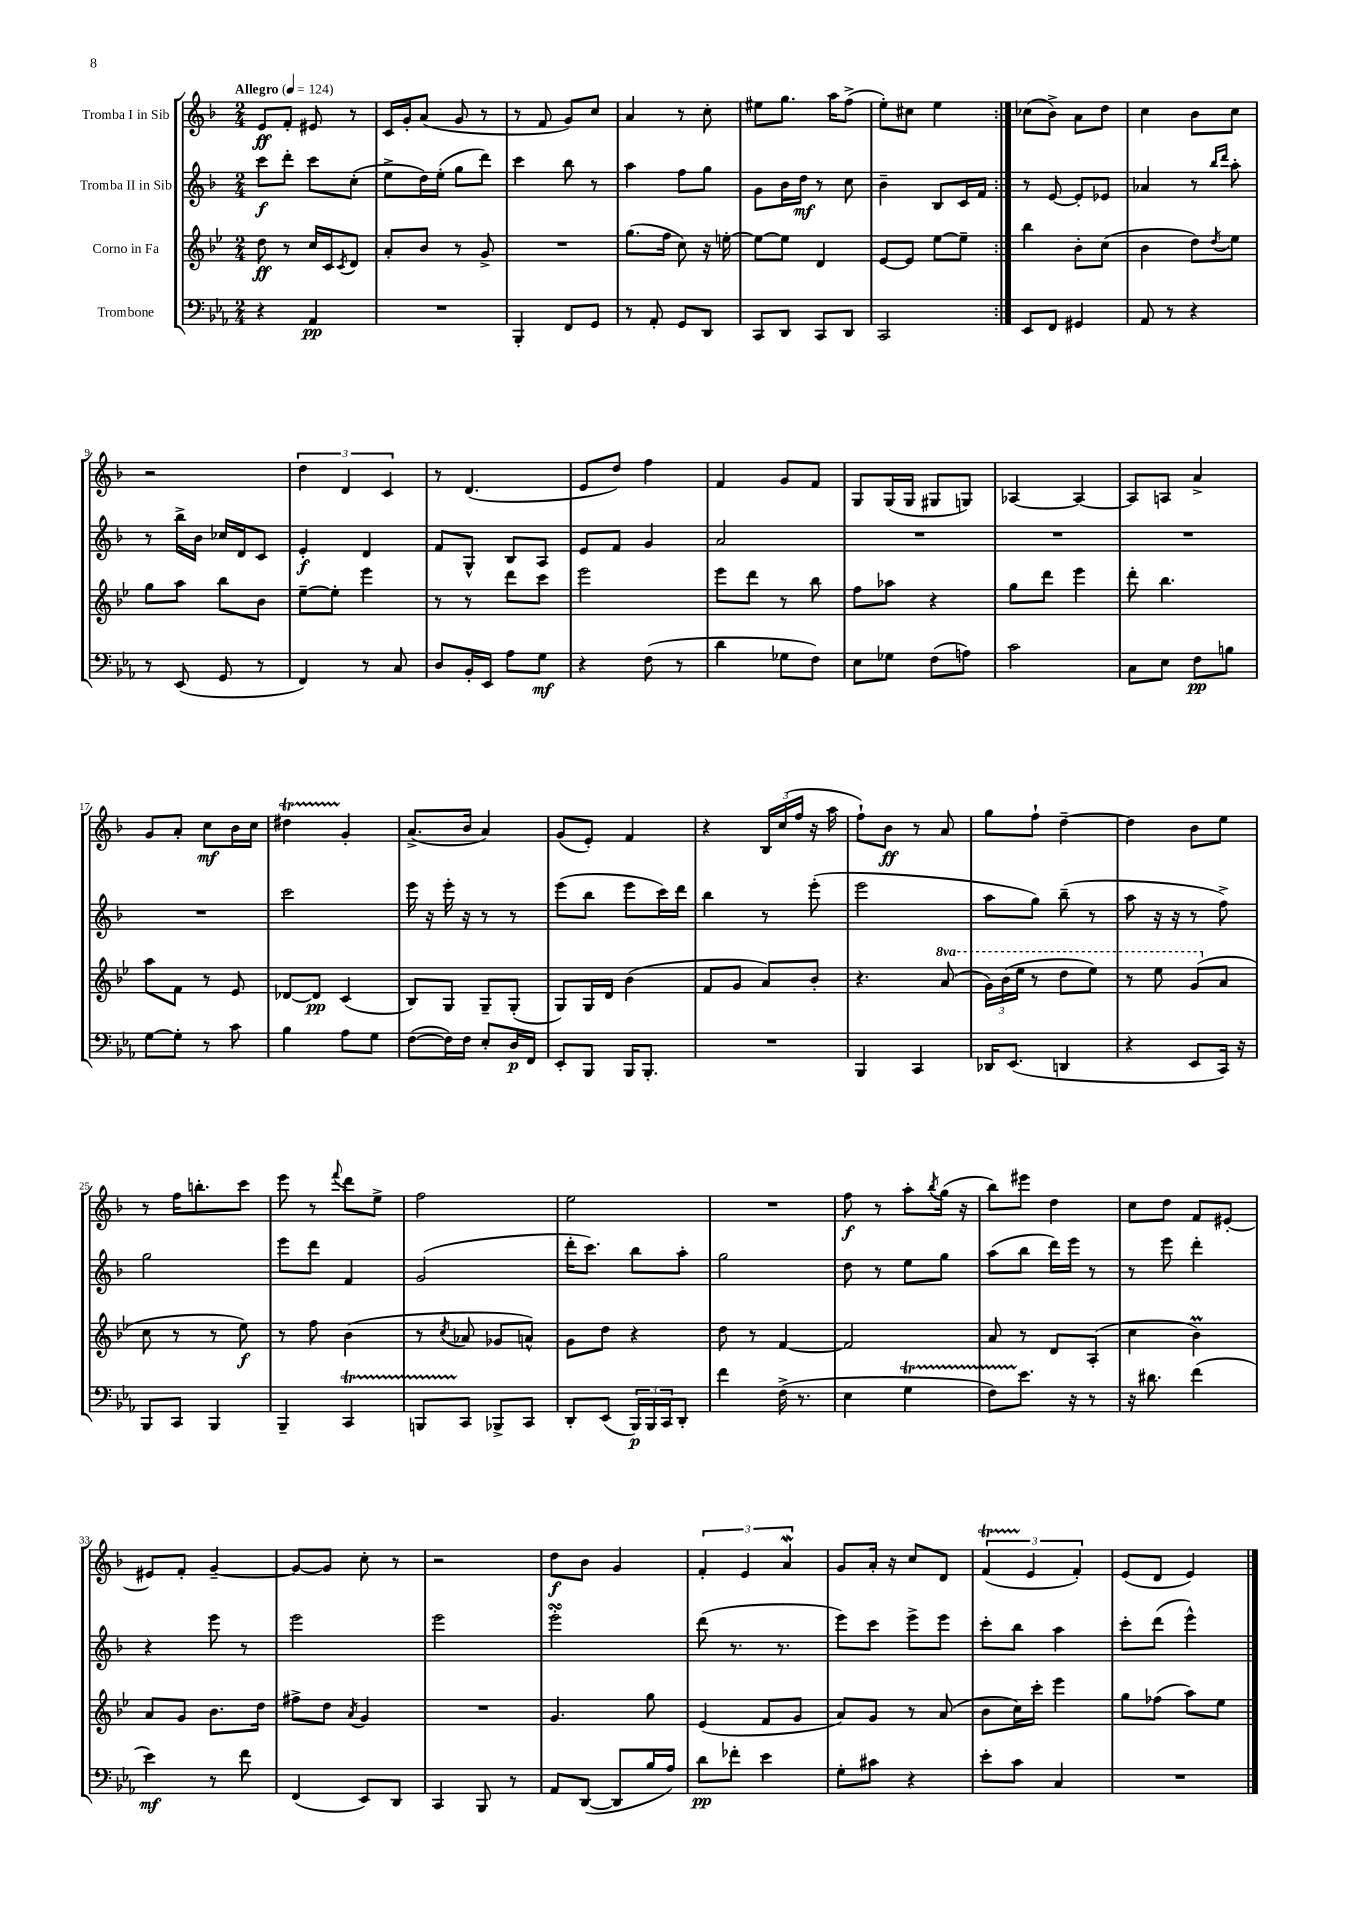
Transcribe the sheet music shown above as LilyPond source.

<<
\new StaffGroup <<
\new Staff = "s0" \with { instrumentName = "Tromba I in Sib" } {
    \clef treble \key f \major \numericTimeSignature \time 2/4 \tempo "Allegro" 4 = 124
    \repeat volta 2 { e'8\ff f'8-. eis'8 r8 |
    c'16 g'16-. a'8( g'8 r8 |
    r8 f'8 g'8) c''8 |
    a'4 r8 c''8-. |
    eis''8 g''8. a''16 f''8->( |
    e''8-.) cis''8 e''4 | }
    ces''8( bes'8->) a'8 d''8 |
    c''4 bes'8 c''8 |
    r2 |
    \tuplet 3/2 { d''4 d'4 c'4 } |
    r8 d'4.( |
    e'8 d''8) f''4 |
    f'4 g'8 f'8 |
    g8 g16( g16 gis8 g8) |
    aes4~ aes4~ |
    aes8 a8 a'4-> |
    g'8 a'8-. c''8\mf bes'16 c''16 |
    dis''4\startTrillSpan g'4-.\stopTrillSpan |
    a'8.->( bes'16 a'4) |
    g'8( e'8-.) f'4 |
    r4 \tuplet 3/2 { bes16 c''16( f''16 } r16 a''16 |
    f''8-!) bes'8\ff r8 a'8 |
    g''8 f''8-! d''4~-- |
    d''4 bes'8 e''8 |
    r8 f''16 b''8.-. c'''8 |
    e'''8 r8 \appoggiatura { f'''8 } d'''8 e''8-> |
    f''2 |
    e''2 |
    R2 |
    f''8\f r8 a''8-. \acciaccatura { bes''8 } g''16( r16 |
    bes''8) eis'''8 d''4 |
    c''8 d''8 f'8 eis'8~-. |
    eis'8 f'8-. g'4~-- |
    g'8~ g'8 c''8-. r8 |
    r2 |
    d''8\f bes'8 g'4 |
    \tuplet 3/2 { f'4-. e'4 a'4\mordent } |
    g'8 a'16-. r16 c''8 d'8 |
    \tuplet 3/2 { f'4\startTrillSpan( e'4\stopTrillSpan f'4-.) } |
    e'8( d'8 e'4) \bar "|." |
}
\new Staff = "s1" \with { instrumentName = "Tromba II in Sib" } {
    \clef treble \key f \major \numericTimeSignature \time 2/4
    \repeat volta 2 { c'''8\f d'''8-. c'''8 c''8-.( |
    e''8-> d''16) e''16-.( g''8 d'''8) |
    c'''4 bes''8 r8 |
    a''4 f''8 g''8 |
    g'8 bes'16 d''16\mf r8 c''8 |
    bes'4-- bes8 c'16 f'16 | }
    r8 e'8~ e'8-. ees'8 |
    aes'4 r8 \grace { bes''16 d'''16 } a''8-. |
    r8 bes''16-> bes'16 ces''16 d'16 c'8 |
    e'4-.\f d'4 |
    f'8 g8-^ bes8 a8 |
    e'8 f'8 g'4 |
    a'2 |
    R2 |
    R2 |
    R2 |
    R2 |
    c'''2 |
    e'''16 r16 e'''16-. r16 r8 r8 |
    e'''8( bes''8 e'''8 c'''16) d'''16 |
    bes''4 r8 e'''8-.( |
    e'''2 |
    a''8 g''8) bes''8--( r8 |
    a''8 r16 r16 r8 f''8->) |
    g''2 |
    e'''8 d'''8 f'4 |
    g'2( |
    d'''16-. c'''8.) bes''8 a''8-. |
    g''2 |
    d''8 r8 e''8 g''8 |
    a''8( bes''8 d'''16) e'''16 r8 |
    r8 e'''8 d'''4-. |
    r4 e'''8 r8 |
    e'''2 |
    e'''2 |
    e'''2-.\turn |
    d'''8( r8. r8. |
    e'''8) c'''8 e'''8-> e'''8 |
    c'''8-. bes''8 a''4 |
    c'''8-. d'''8( e'''4-^) \bar "|." |
}
\new Staff = "s2" \with { instrumentName = "Corno in Fa" } {
    \clef treble \key bes \major \numericTimeSignature \time 2/4 \set Staff.ottavationMarkups = #ottavation-simple-ordinals
    \repeat volta 2 { d''8\ff r8 c''16 c'16 \acciaccatura { c'8 } d'8 |
    a'8-. bes'8 r8 g'8-> |
    R2 |
    g''8.( f''16 c''8) r16 e''16~-. |
    e''8~ e''8 d'4 |
    ees'8~ ees'8 ees''8~ ees''8-- | }
    bes''4 bes'8-. c''8( |
    bes'4 d''8) \acciaccatura { d''8 } ees''8 |
    g''8 a''8 bes''8 bes'8 |
    ees''8~-- ees''8-. ees'''4 |
    r8 r8 d'''8 c'''8 |
    ees'''2 |
    ees'''8 d'''8 r8 bes''8 |
    f''8 aes''8 r4 |
    g''8 d'''8 ees'''4 |
    d'''8-. bes''4. |
    a''8 f'8 r8 ees'8 |
    des'8~ des'8\pp c'4( |
    bes8) g8 g8-- g8-.( |
    g8) g16 d'16 bes'4( |
    f'8 g'8 a'8) bes'8-. |
    r4. \ottava #1 a''8( |
    \tuplet 3/2 { g''16) bes''16( ees'''16 } r8 d'''8 ees'''8) |
    r8 ees'''8 g''8( \ottava #0 a'8 |
    c''8 r8 r8 ees''8\f) |
    r8 f''8 bes'4( |
    r8 \acciaccatura { c''8 } aes'8 ges'8 a'8-^) |
    g'8 d''8 r4 |
    d''8 r8 f'4~ |
    f'2 |
    a'8 r8 d'8 a8-.( |
    c''4 bes'4\prall) |
    a'8 g'8 bes'8. d''16 |
    fis''8-> d''8 \acciaccatura { a'8 } g'4 |
    R2 |
    g'4. g''8 |
    ees'4( f'8 g'8 |
    a'8) g'8 r8 a'8( |
    bes'8 c''16) c'''16-. ees'''4 |
    g''8 fes''8( a''8) ees''8 \bar "|." |
}
\new Staff = "s3" \with { instrumentName = "Trombone" } {
    \clef bass \key ees \major \numericTimeSignature \time 2/4
    \repeat volta 2 { r4 aes,4\pp |
    R2 |
    bes,,4-. f,8 g,8 |
    r8 aes,8-. g,8 d,8 |
    c,8 d,8 c,8 d,8 |
    c,2 | }
    ees,8 f,8 gis,4 |
    aes,8 r8 r4 |
    r8 ees,8( g,8 r8 |
    f,4) r8 c8 |
    d8 bes,16-. ees,16 aes8 g8\mf |
    r4 f8( r8 |
    d'4 ges8 f8) |
    ees8 ges8 f8( a8) |
    c'2 |
    c8 ees8 f8\pp b8 |
    g8~ g8-. r8 c'8 |
    bes4 aes8 g8 |
    f8~( f16) f16 ees8-. d16\p f,16 |
    ees,8-. bes,,8 bes,,16 bes,,8.-. |
    R2 |
    bes,,4 c,4 |
    des,16 ees,8.( d,4 |
    r4 ees,8 c,16) r16 |
    bes,,8 c,8 bes,,4 |
    bes,,4-- c,4\startTrillSpan |
    b,,8 c,8\stopTrillSpan bes,,8-> c,8 |
    d,8-. ees,8( \tuplet 3/2 { bes,,16\p) bes,,16 c,16 } d,8-. |
    f'4 f16->( r8. |
    ees4 g4\startTrillSpan |
    f8) ees'8.\stopTrillSpan r16 r8 |
    r16 dis'8. f'4( |
    ees'4\mf) r8 f'8 |
    f,4( ees,8) d,8 |
    c,4 bes,,8 r8 |
    aes,8 d,8~( d,8 bes16 aes16) |
    d'8\pp fes'8-. ees'4 |
    g8-. cis'8 r4 |
    ees'8-. c'8 c4 |
    R2 \bar "|." |
}
>>
>>
